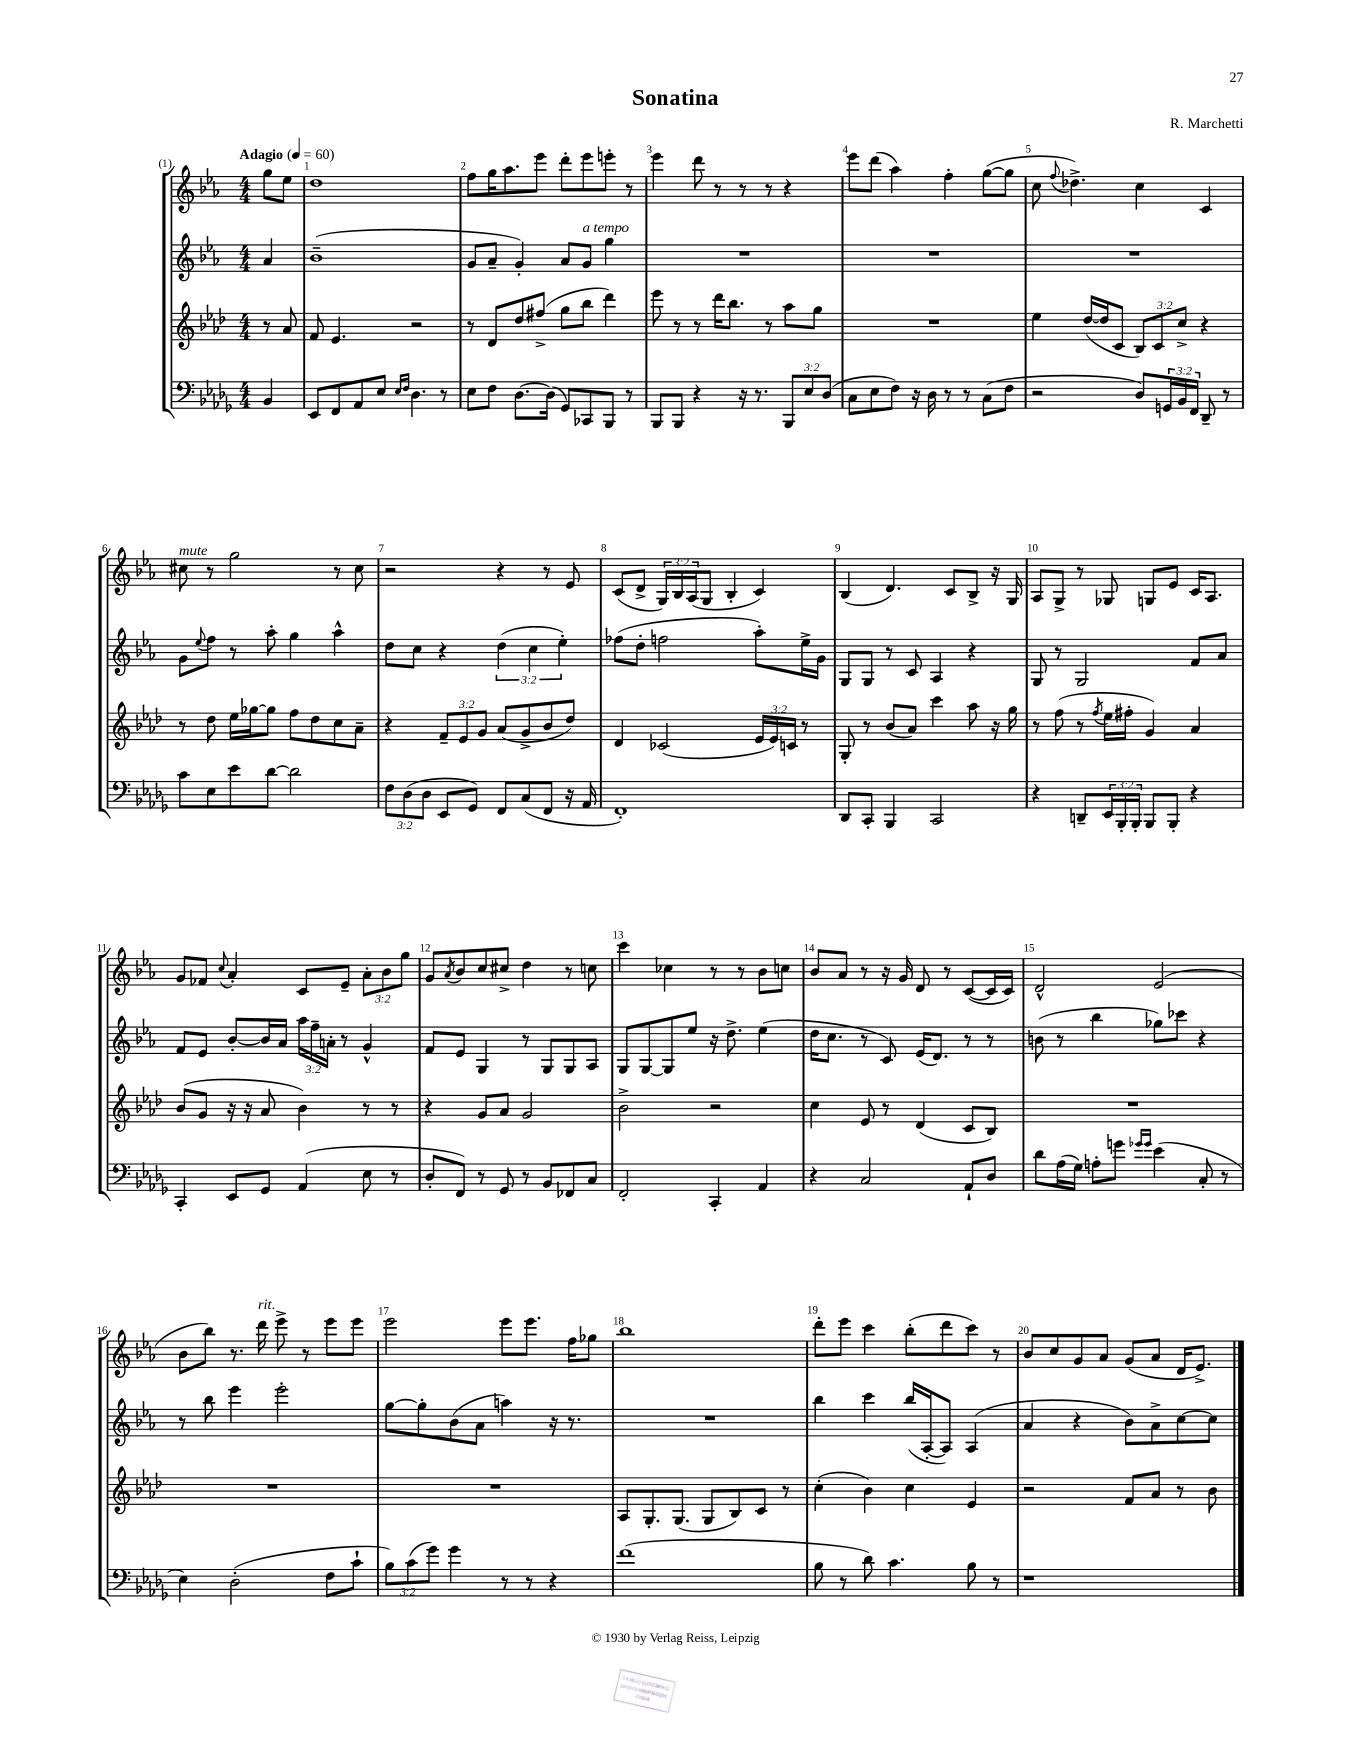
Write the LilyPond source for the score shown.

\header { title = "Sonatina" composer = "R. Marchetti" }
<<
\new StaffGroup <<
\new Staff = "s0" {
    \clef treble \key ees \major \numericTimeSignature \time 4/4 \override Staff.TupletNumber.text = #tuplet-number::calc-fraction-text \partial 4 \tempo "Adagio" 4 = 60
    g''8 ees''8 |
    d''1 |
    f''8 g''16 aes''8. ees'''8 d'''8-. ees'''8 e'''8-. r8 |
    ees'''4 d'''8 r8 r8 r8 r4 |
    ees'''8 d'''8( aes''4) f''4-. g''8~( g''8 |
    c''8 \appoggiatura { f''8 } des''4.->) c''4 c'4 |
    cis''8^\markup { \italic "mute" } r8 g''2 r8 cis''8 |
    r2 r4 r8 ees'8 |
    c'8( d'8-> \tuplet 3/2 { g16) bes16 aes16( } g8 bes4-. c'4) |
    bes4( d'4.) c'8 bes8-> r16 g16 |
    aes8 g8-> r8 ges8 g8 ees'8 c'16 aes8. |
    g'8 fes'8 \appoggiatura { c''8 } aes'4-. c'8 ees'8-- \tuplet 3/2 { aes'8-. bes'8 g''8 } |
    g'8 \acciaccatura { aes'8 } bes'8 c''8 cis''8-> d''4 r8 c''8 |
    c'''4 ces''4 r8 r8 bes'8 c''8 |
    bes'8 aes'8 r8 r16 g'16 d'8 r8 c'8~( c'16 c'16) |
    d'2-^ ees'2( |
    bes'8 bes''8) r8. d'''16^\markup { \italic "rit." } ees'''8-> r8 ees'''8 ees'''8 |
    ees'''2 ees'''8 ees'''8. f''16 ges''8 |
    bes''1 |
    d'''8-. ees'''8 c'''4 bes''8-.( d'''8 c'''8) r8 |
    bes'8 c''8 g'8 aes'8 g'8( aes'8 d'16 ees'8.->) \bar "|." |
}
\new Staff = "s1" {
    \clef treble \key ees \major \numericTimeSignature \time 4/4 \override Staff.TupletNumber.text = #tuplet-number::calc-fraction-text \partial 4
    aes'4 |
    bes'1--( |
    g'8 aes'8-- g'4-.) aes'8 g'8^\markup { \italic "a tempo" } g''4 |
    R1 |
    R1 |
    R1 |
    g'8 \appoggiatura { ees''8 } f''8 r8 aes''8-. g''4 aes''4-^ |
    d''8 c''8 r4 \tuplet 3/2 { d''4( c''4 ees''4-.) } |
    fes''8( d''8-. f''2 aes''8-.) ees''16-> g'16 |
    g8 g8 r8 c'8 aes4 r4 |
    g8 r8 g2 f'8 aes'8 |
    f'8 ees'8 bes'8~-. bes'16 aes'16 \tuplet 3/2 { aes''16 f''16-- a'16-. } r8 g'4-^ |
    f'8 ees'8 g4 r8 g8 g8 aes8 |
    g8 g8~ g8 ees''8 r16 d''8.-> ees''4( |
    d''16 c''8. r8 c'8) ees'16( d'8.) r8 r8 |
    b'8( r8 bes''4 ges''8) ces'''8 r4 |
    r8 bes''8 ees'''4 ees'''2-. |
    g''8~ g''8-. bes'8( aes'8 a''4) r16 r8. |
    R1 |
    bes''4 c'''4 bes''16( aes16~-. aes8) aes4( |
    aes'4 r4 bes'8) aes'8-> c''8~ c''8 \bar "|." |
}
\new Staff = "s2" {
    \clef treble \key aes \major \numericTimeSignature \time 4/4 \override Staff.TupletNumber.text = #tuplet-number::calc-fraction-text \partial 4
    r8 aes'8 |
    f'8 ees'4. r2 |
    r8 des'8 des''8 fis''8->( g''8 bes''8 des'''4) |
    ees'''8 r8 r8 des'''16 bes''8. r8 aes''8 g''8 |
    R1 |
    ees''4 des''16~( des''16 c'8 \tuplet 3/2 { bes8) c'8 c''8-> } r4 |
    r8 des''8 ees''16 ges''16~ ges''8 f''8 des''8 c''8 aes'8-- |
    r4 \tuplet 3/2 { f'8-- ees'8 g'8 } aes'8( g'8-> bes'8 des''8) |
    des'4 ces'2( \tuplet 3/2 { ees'16 ees'16) c'16 } r8 |
    g8-. r8 bes'8( aes'8) c'''4 aes''8 r16 g''16 |
    r8 f''8( r8 \acciaccatura { f''8 } ees''16 fis''16-. g'4) aes'4 |
    bes'8( g'8 r16 r16 aes'8 bes'4) r8 r8 |
    r4 g'8 aes'8 g'2 |
    bes'2-> r2 |
    c''4 ees'8 r8 des'4( c'8 bes8) |
    R1 |
    R1 |
    R1 |
    aes8 g8.-. g8.( g8 bes8) c'8 r8 |
    c''4-.( bes'4) c''4 ees'4 |
    r2 f'8 aes'8 r8 bes'8 \bar "|." |
}
\new Staff = "s3" {
    \clef bass \key des \major \numericTimeSignature \time 4/4 \override Staff.TupletNumber.text = #tuplet-number::calc-fraction-text \partial 4
    bes,4 |
    ees,8 f,8 aes,8 ees8 \grace { ees16 f16 } des4. r8 |
    ees8 f8 des8.~ des16( ges,8) ces,8 bes,,8 r8 |
    bes,,8 bes,,8 r4 r16 r8. \tuplet 3/2 { bes,,8 ees8 des8( } |
    c8 ees8 f8) r16 des16 r8 r8 c8( f8 |
    r2 des8) \tuplet 3/2 { g,16 bes,16 f,16 } des,8-- r8 |
    c'8 ees8 ees'8 des'8~ des'2 |
    \tuplet 3/2 { f8 des8( des8 } ees,8 ges,8) f,8 c8( f,8 r16 aes,16 |
    f,1-.) |
    des,8 c,8-. bes,,4 c,2 |
    r4 d,8-- \tuplet 3/2 { ees,16 bes,,16-. bes,,16-. } bes,,8 bes,,8-. r4 |
    c,4-. ees,8 ges,8 aes,4( ees8 r8 |
    des8-. f,8) r8 ges,8 r8 bes,8 fes,8 c8 |
    f,2-. c,4-. aes,4 |
    r4 c2 aes,8-! des8 |
    des'8 aes16( ges16) a8-. g'8 \grace { ges'16 ges'16 } ees'4( c8-. r8 |
    ees4) des2-.( f8 c'8-! |
    \tuplet 3/2 { bes8) c'8( ges'8) } ges'4 r8 r8 r4 |
    f'1( |
    bes8 r8 des'8) c'4. bes8 r8 |
    r1 \bar "|." |
}
>>
>>
\layout { \context { \Score \override BarNumber.break-visibility = ##(#f #t #t) barNumberVisibility = #all-bar-numbers-visible } }
